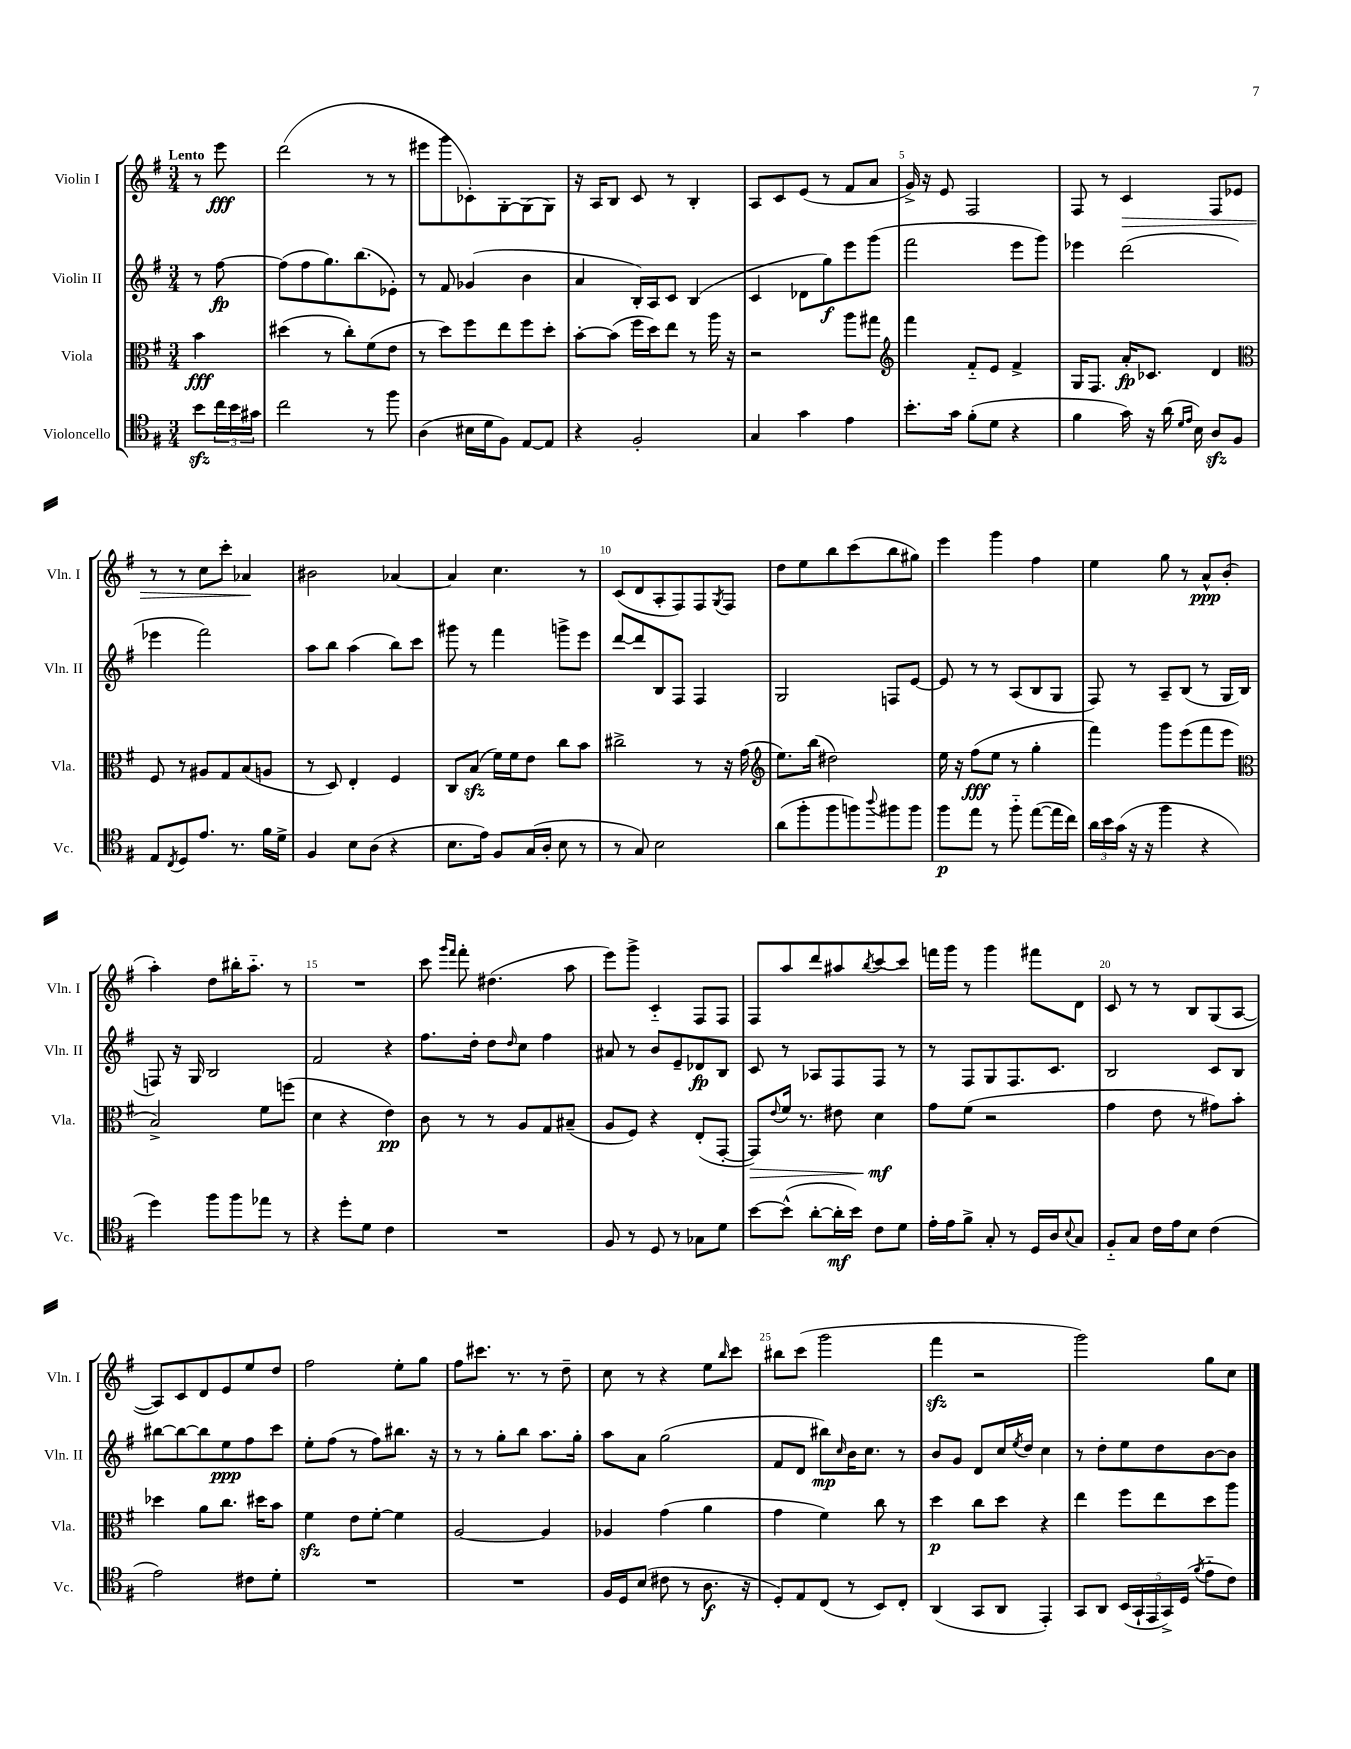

**kern	**kern	**kern	**kern
*staff4	*staff3	*staff2	*staff1
*clefC4	*clefC3	*clefG2	*clefG2
*k[f#]	*k[f#]	*k[f#]	*k[f#]
*M3/4	*M3/4	*M3/4	*M3/4
8b\L	4b\	8r	8r
24cc\L	.	[8ff#\	8eee\
24b\	.	.	.
24g#\JJ	.	.	.
=	=	=	=
2cc\	(4dd#\	(8ff#\]L	(2ddd\
.	.	8ff#\	.
.	8r	8.gg\)	.
.	8cc'\L)	.	.
.	.	(8.bb\	.
8r	(8f#\	.	8r
8ff#\	8e\J	8e-'\J)	8r
=	=	=	=
(4A\	8r	8r	8eee#\L
.	8dd\L)	8f#/	8ggg\
16B#\LL	8ff#\	(4g-/	8c-'\)
16d\J	.	.	.
8F#\J)	8ee\	.	[8G'\
[8E/L	8ff#\	4b\	(8G\]
8E/]J	8dd'\J	.	8G\J)
=	=	=	=
4r	[8b'\L	4a/	16r
.	.	.	16A/LK
.	(8b\]J	.	8B/J
2F#'/	16ff#\LL	16B'/LL)	8c/
.	16dd\J)	16A/J	.
.	8ee\J	8c/J	8r
.	8r	(4B/	4B'/
.	16aa\	.	.
.	16r	.	.
=	=	=	=
4G/	2r	4c/	8A/L
.	.	.	8c/
4g\	.	8d-\L	(8e/J
.	.	8gg\)	8r
4e\	8aa\L	8eee\	8f#/L
.	8gg#\J	(8ggg\J	8a/J
=	=	=	=
*	*clefG2	*	*
8.b'\L	4fff#\	2fff#\	16g^/)
.	.	.	16r
.	.	.	8e/
16g\Jk	.	.	.
(8f#'\L	8f#'~/L	.	2F#/
8d\J	8e/J	.	.
4r	4f#^/	8eee\L	.
.	.	8ggg\J)	.
=	=	=	=
4f#\	16G/LK	4eee-\	8F#/
.	8.F#/J	.	.
.	.	.	8r
16g\)	16a'/LK	(2ddd\	4c/
16r	8.c-/J	.	.
(16a\	.	.	.
16qqd/LL	.	.	.
16qqe/JJ	.	.	.
16B\)	.	.	.
8A/L	4d/	.	8F#/L
8F#/J	.	.	8e-/J
=	=	=	=
*	*clefC3	*	*
8E/L	8F#/	4eee-\	8r
8qC/	.	.	.
8D/	8r	.	8r
8.e/J	8A#/L	2fff#\)	8cc\L
.	8G/	.	8ccc'\J
8.r	.	.	.
.	(8B/	.	4a-/
16f#\LL	8A/J	.	.
16d^\JJ	.	.	.
=	=	=	=
4F#/	8r	8aa\L	2b#\
.	8D/)	8bb\J	.
8B\L	4E'/	(4aa\	.
(8A\J	.	.	.
4r	4F#/	8bb\L)	[4a-/
.	.	8ccc\J	.
=	=	=	=
8.B\L	8C/L	8ggg#\	4a-/]
.	(8B/J	8r	.
16e\Jk)	.	.	.
8F#/L	16f#\LL)	4fff#\	4.cc\
.	16f#\J	.	.
(16G/L	8e\J	.	.
16A'/JJ	.	.	.
8B\	8cc\L	8ggg^\L	.
8r	8b\J	8eee\J	8r
=	=	=	=
8r	2cc#^\	[8ddd/L	(8c/L
8G/)	.	8ddd/]	8d/
2B\	.	8B/	8A'/
.	.	8F#/J	8F#/)
.	8r	4F#/	8F#/
.	.	.	8qG/
.	16r	.	8F#/J
.	(16g\	.	.
=	=	=	=
*	*clefG2	*	*
(8a\L	8.ee\L)	2G/	8dd\L
8ff#'\	.	.	8ee\
.	(16bb\Jk	.	.
8ff#\	2dd#\)	.	8bb\
8ff\)	.	.	(8ccc\
8qqaa/	.	.	.
8ff#\	.	8F/L	8bb\
8ff#\J	.	[8e/J	8gg#\J)
=	=	=	=
8ff#\L	16ee\	8e/]	4eee\
.	16r	.	.
8ee\J	(8ff#\L	8r	.
8r	8ee\J	8r	4ggg\
8ff#'~\	8r	(8A/L	.
([8ee\L	4gg'\	8B/	4ff#\
16ee\]L	.	8G/J	.
16cc\JJ)	.	.	.
=	=	=	=
24a\LL	4fff#\)	8F#/)	4ee\
24b\	.	.	.
(24g\JJ	.	.	.
16r	.	8r	.
16r	.	.	.
4ff#\	8ggg\L	8A~/L	8gg\
.	(8eee\	(8B/J	8r
4r	8fff#\	8r	8a^^/L
.	8eee\J	16G/LL	(8b'/J
.	.	16B/JJ	.
=	=	=	=
*	*clefC3	*	*
4dd\)	2B^/)	8F/)	4aa'\)
.	.	16r	.
.	.	16G/	.
8ff#\L	.	2B/	8dd\L
8ff#\	.	.	16bb#'\K
.	.	.	8.aa'~\J
8ee-\J	8f#\L	.	.
8r	(8ff\J	.	8r
=	=	=	=
4r	4d\	2f#/	2.r
8dd'\L	4r	.	.
8d\J	.	.	.
4c\	4e\)	4r	.
=	=	=	=
2.r	8c\	8.ff#\L	8ccc\
.	.	.	16qqggg/LL
.	.	.	16qqfff#/JJ
.	8r	.	8fff#'\
.	.	16dd'\Jk	.
.	8r	8dd\L	(4.dd#\
.	.	16qqdd/	.
.	8A/L	8cc\J	.
.	8G/	4ff#\	.
.	(8B#~/J	.	8aa\
=	=	=	=
8F#/	8A/L	8a#/	8eee\L)
8r	8F#/J)	8r	8ggg^\J
8D/	4r	8b/L	4c'~/
8r	.	8e~/	.
8G-\L	(8E'/L	8d-/	8F#/L
8d\J	[8GG'/J	8B/J	8F#/J
=	=	=	=
[8b\L	8GG/]L)	8c/	8F#/L
.	8qqe/	.	.
(8b^^\]J	16f#/Jk	8r	8aa/
.	8.r	.	.
[8a'\L	.	8A-/L	8ddd/
16a'\]L	8e#\	8F#/	8aa#/
16b\JJ)	.	.	.
.	.	.	8qbb/
8c\L	4d\	8F#/J	[8ccc/
8d\J	.	8r	8ccc/]J
=	=	=	=
16e'\LL	8g\L	8r	16fff\LL
16e\J	.	.	16ggg\JJ
8f#^\J	(8f#\J	8F#/L	8r
8G'/	2r	8G/	4ggg\
8r	.	8.F#/	.
16D/LL	.	.	8fff#\L
16A/J	.	8.c/J	.
8qqB/	.	.	.
8G/J	.	.	8d\J
=	=	=	=
8F#'~/L	4g\	2B/	8c/
8G/J	.	.	8r
16c\LL	8e\	.	8r
16e\J	.	.	.
8B\J	8r	.	8B/L
(4c\	8g#\L)	8c/L	(8G/
.	8b'\J	8B/J	[8A/J
=	=	=	=
2e\)	4dd-\	[8bb#\L	8A/]L)
.	.	8bb#\_	8c/
.	8a\L	8bb#\]	8d/
.	8.cc\J	8ee\	8e/
8c#\L	.	8ff#\	8ee/
.	16dd#\LK	.	.
8d'\J	8b\J	8ccc\J	8dd/J
=	=	=	=
2.r	4f#\	8ee'\L	2ff#\
.	.	(8ff#\J	.
.	8e\L	8r	.
.	[8f#'\J	8ff#\L)	.
.	4f#\]	8.bb#\J	8ee'\L
.	.	.	8gg\J
.	.	16r	.
=	=	=	=
2.r	[2A/	8r	8ff#\L
.	.	8r	8.ccc#\J
.	.	8gg'\L	.
.	.	.	8.r
.	.	8bb\J	.
.	4A/]	8.aa\L	8r
.	.	.	8dd~\
.	.	16gg'\Jk	.
=	=	=	=
16F#/LL	4A-/	8aa\L	8cc\
16D/J	.	.	.
(8B/J	.	8a\J	8r
8c#\	(4g\	(2gg\	4r
8r	.	.	.
8.A\	4a\	.	8ee\L
.	.	.	16qqbb/
.	.	.	8ccc\J
16r	.	.	.
=	=	=	=
8D'/L)	4g\	8f#/L	8bb#\L
8E/	.	8d/J	(8ccc\J
(8C/J	4f#\)	8bb#\L)	2ggg\
.	.	16qqcc/	.
8r	.	16b\K	.
.	.	8.cc\J	.
8BB/L)	8cc\	.	.
8C'/J	8r	8r	.
=	=	=	=
(4AA/	4dd\	8b/L	4fff#\
.	.	8g/J	.
8GG/L	8cc\L	8d/L	2r
8AA/J	8dd\J	16cc/L	.
.	.	8qee/	.
.	.	16dd/JJ	.
4EE'/)	4r	4cc\	.
=	=	=	=
8GG/L	4ee\	8r	2ggg\)
8AA/J	.	8dd'\L	.
(20BB/LL	8ff#\L	8ee\	.
20GG`/	.	.	.
20EE/	.	.	.
.	8ee\	8dd\	.
20GG^/)	.	.	.
(20D/JJ	.	.	.
8qf#/	.	.	.
8e'~\L	8dd\	[8b\	8gg\L
8c\J)	8aa\J	8b\]J	8cc\J
==	==	==	==
*-	*-	*-	*-
